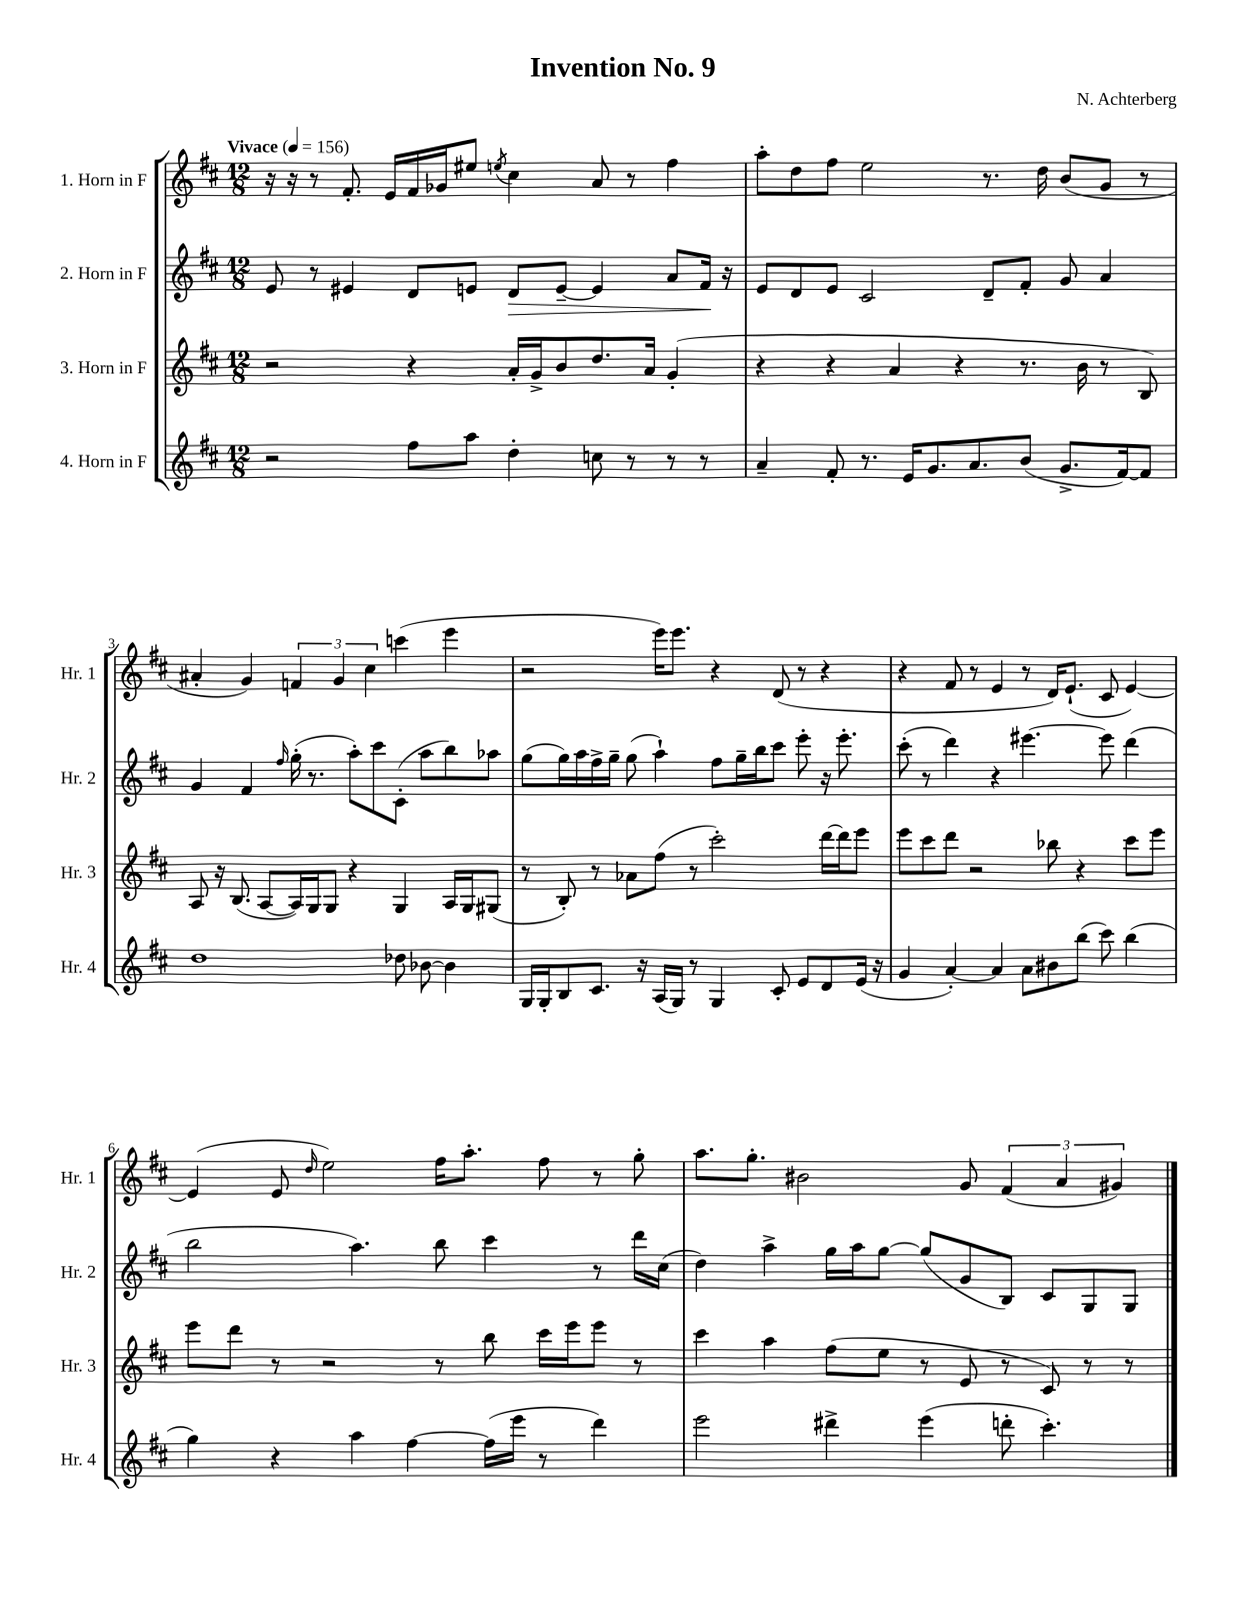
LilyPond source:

\header { title = "Invention No. 9" composer = "N. Achterberg" }
<<
\new StaffGroup <<
\new Staff = "s0" \with { instrumentName = "1. Horn in F" shortInstrumentName = "Hr. 1" } {
    \clef treble \key d \major \numericTimeSignature \time 12/8 \tempo "Vivace" 4 = 156
    r16 r16 r8 fis'8.-. e'16 fis'16 ges'16 eis''8 \acciaccatura { e''8 } cis''4 a'8 r8 fis''4 |
    a''8-. d''8 fis''8 e''2 r8. d''16 b'8( g'8 r8 |
    ais'4-. g'4) \tuplet 3/2 { f'4 g'4 cis''4 } c'''4( e'''4 |
    r2 e'''16) e'''8. r4 d'8( r8 r4 |
    r4 fis'8 r8 e'4 r8 d'16) e'8.-!( cis'8 e'4~) |
    e'4( e'8 \grace { d''16 } e''2) fis''16 a''8.-. fis''8 r8 g''8-. |
    a''8. g''8.-. bis'2 g'8 \tuplet 3/2 { fis'4( a'4 gis'4) } \bar "|." |
}
\new Staff = "s1" \with { instrumentName = "2. Horn in F" shortInstrumentName = "Hr. 2" } {
    \clef treble \key d \major \numericTimeSignature \time 12/8
    e'8 r8 eis'4 d'8 e'8 d'8\> e'8~-- e'4 a'8 fis'16\! r16 |
    e'8 d'8 e'8 cis'2 d'8-- fis'8-. g'8 a'4 |
    g'4 fis'4 \grace { fis''16 } g''16-.( r8. a''8-.) cis'''8 cis'8-.( a''8 b''8) aes''8 |
    g''8( g''16) a''16 fis''16-> g''16-- g''8( a''4-!) fis''8 g''16-- b''16 cis'''8 e'''8-. r16 e'''8.-. |
    cis'''8-.( r8 d'''4) r4 eis'''4.~ eis'''8 d'''4( |
    b''2 a''4.) b''8 cis'''4 r8 d'''16 cis''16( |
    d''4) a''4-> g''16 a''16 g''8~ g''8( g'8 b8) cis'8 g8 g8 \bar "|." |
}
\new Staff = "s2" \with { instrumentName = "3. Horn in F" shortInstrumentName = "Hr. 3" } {
    \clef treble \key d \major \numericTimeSignature \time 12/8
    r2 r4 a'16-. g'16-> b'8 d''8. a'16 g'4-.( |
    r4 r4 a'4 r4 r8. b'16 r8 b8) |
    a8 r16 b8.( a8~ a16) g16 g8 r4 g4 a16 g16 gis8( |
    r8 b8-.) r8 aes'8 fis''8( r8 cis'''2-.) d'''16~ d'''16 e'''8 |
    e'''8 cis'''8 d'''8 r2 bes''8 r4 cis'''8 e'''8 |
    e'''8 d'''8 r8 r2 r8 b''8 cis'''16 e'''16 e'''8 r8 |
    cis'''4 a''4 fis''8( e''8 r8 e'8 r8 cis'8) r8 r8 \bar "|." |
}
\new Staff = "s3" \with { instrumentName = "4. Horn in F" shortInstrumentName = "Hr. 4" } {
    \clef treble \key d \major \numericTimeSignature \time 12/8
    r2 fis''8 a''8 d''4-. c''8 r8 r8 r8 |
    a'4-- fis'8-. r8. e'16 g'8. a'8. b'8( g'8.-> fis'16~) fis'8 |
    d''1 des''8 bes'8~ bes'4 |
    g16 g16-. b8 cis'8. r16 a16( g16) r8 g4 cis'8-. e'8 d'8 e'16( r16 |
    g'4 a'4~-.) a'4 a'8 bis'8 b''8( cis'''8) b''4( |
    g''4) r4 a''4 fis''4~ fis''16( e'''16 r8 d'''4) |
    e'''2 dis'''4-> e'''4( d'''8-. cis'''4.-.) \bar "|." |
}
>>
>>
